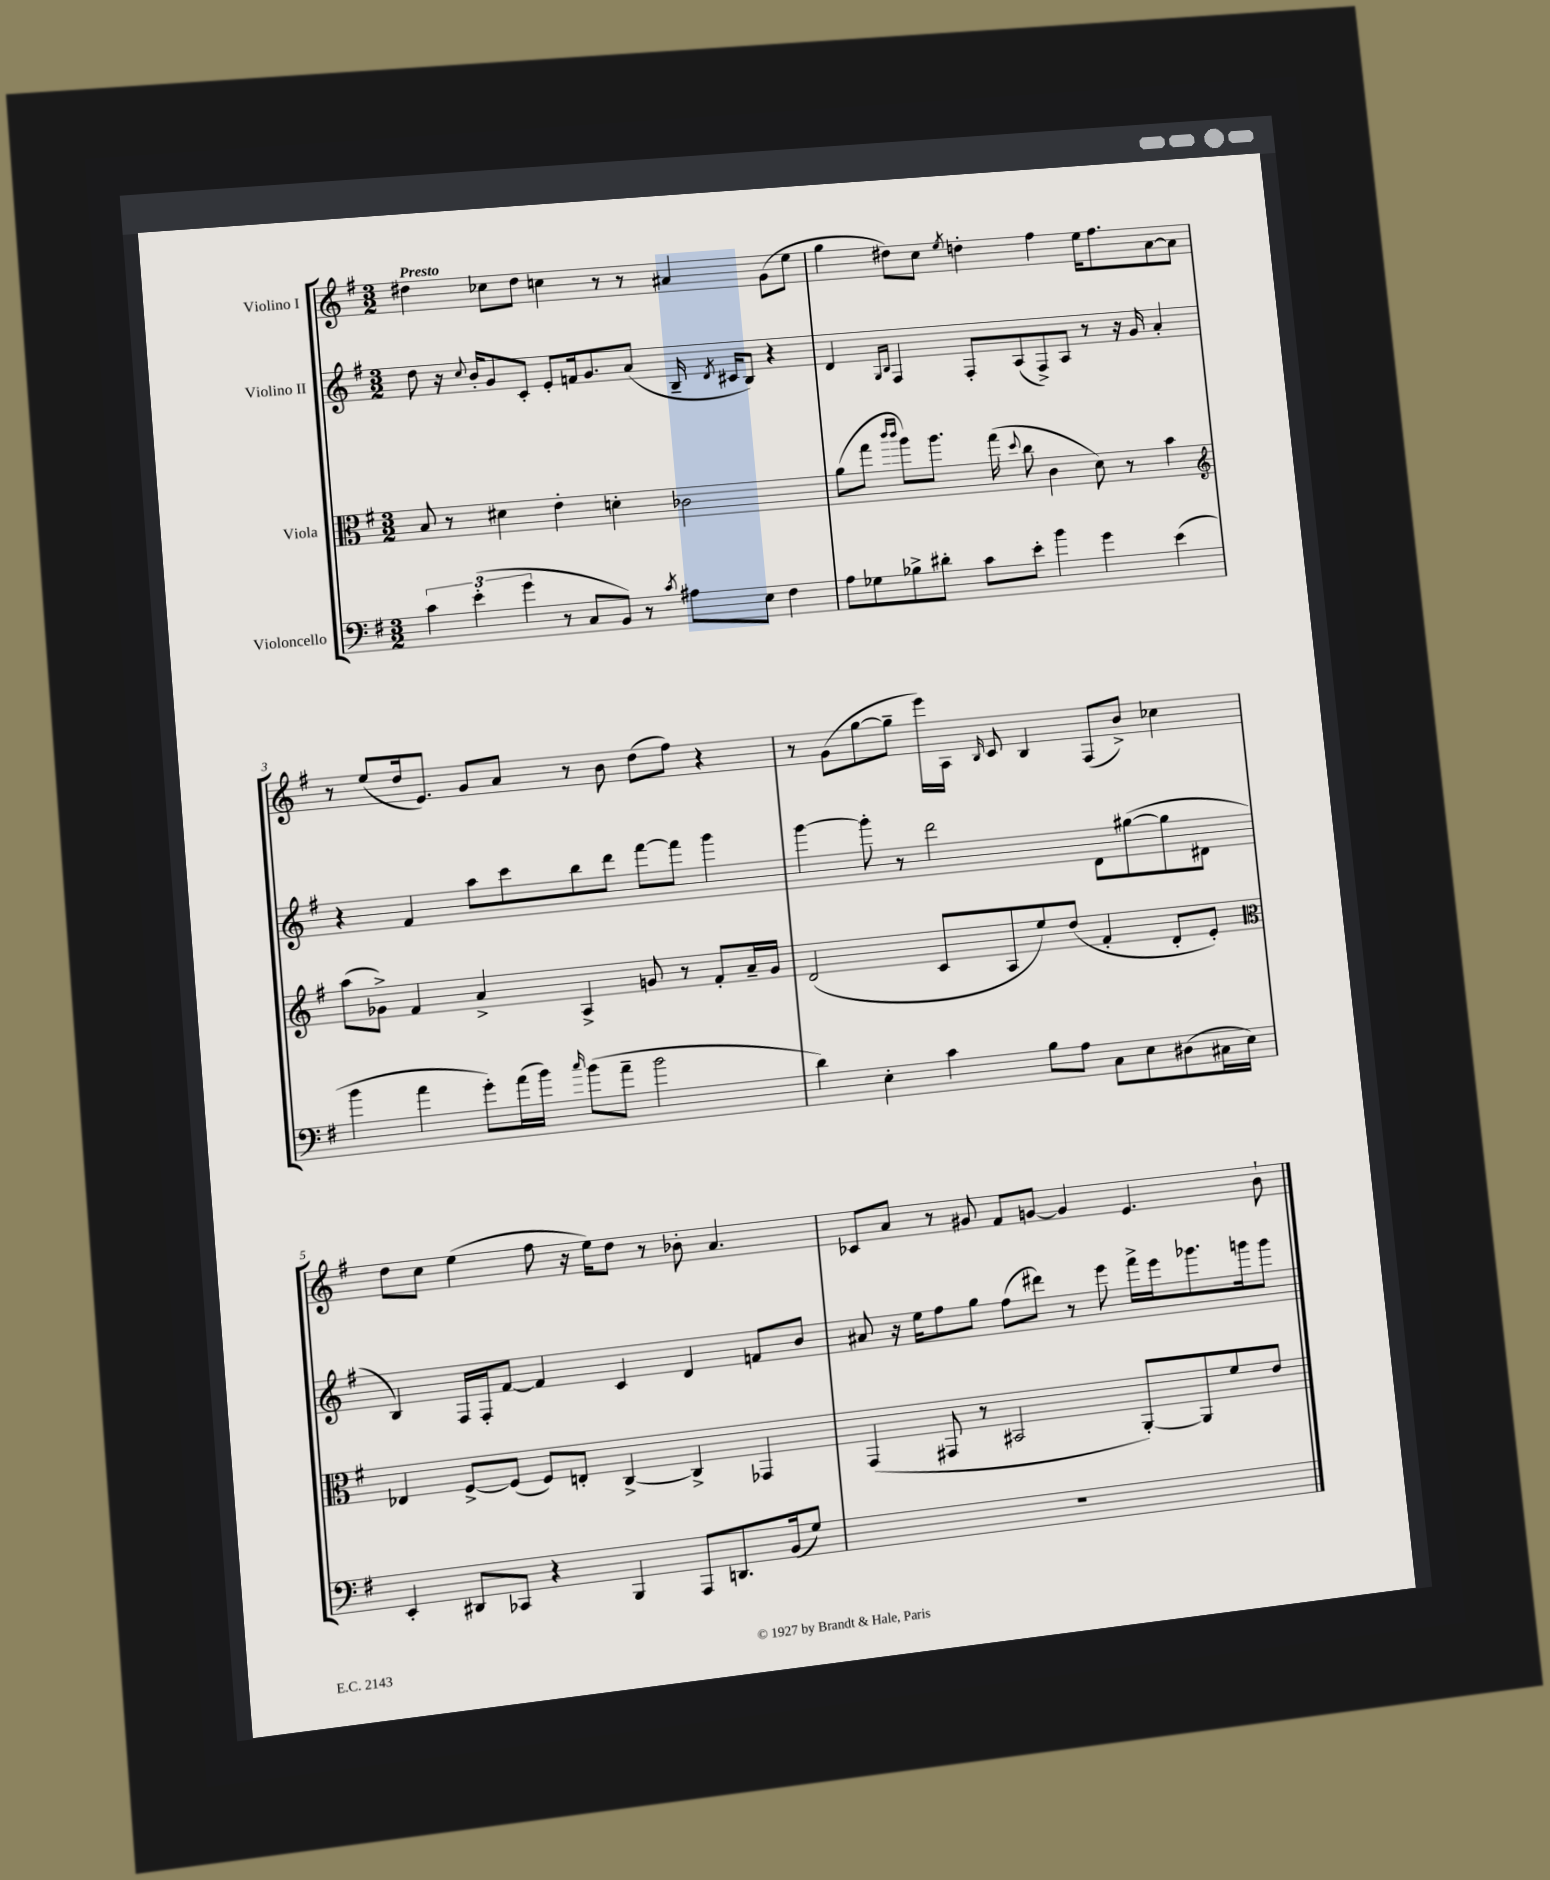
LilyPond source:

<<
\new StaffGroup <<
\new Staff = "s0" \with { instrumentName = "Violino I" } {
    \clef treble \key g \major \numericTimeSignature \time 3/2 \tempo "Presto"
    \autoBeamOff dis''4 ces''8[ dis''8] c''4 r8 r8 ais'4 g'8[( e''8] |
    g''4 dis''8[) c''8] \acciaccatura { e''8 } d''4-. fis''4 e''16[ fis''8. a'8~ a'8] |
    r8 e''8[( d''16 e'8.]) g'8[ a'8] r8 b'8 d''8[( fis''8]) r4 |
    r8 g'8[( g''8~ g''8]-- e'''16[) a16] \grace { b16 } c'8 b4 fis8[( b'8]->) ces''4 |
    d''8[ c''8] e''4( fis''8 r16 e''16[) d''8] r8 bes'8-. a'4. |
    ces'8[ a'8] r8 gis'8 fis'8[ g'8]~ g'4 e'4. b'8-! \bar "|." |
}
\new Staff = "s1" \with { instrumentName = "Violino II" } {
    \clef treble \key g \major \numericTimeSignature \time 3/2
    \autoBeamOff d''8 r16 \appoggiatura { c''8 } b'16[-. g'8 c'8]-. e'8[-. f'16 g'8. a'8]( b16-- \acciaccatura { d'8 } cis'16[ b8]) r4 |
    d'4 \grace { g16[ b16] } fis4 fis8[-. a8( fis8->) a8] r8 r16 g'16 a'4-. |
    r4 fis'4 a''8[ c'''8 b''8 d'''8] fis'''8[~ fis'''8] g'''4 |
    g'''4~ g'''8-. r8 d'''2 d'8[ gis''8~( gis''8 dis'8] |
    b4) fis16[ fis16-. fis'8]~ fis'4 c'4 d'4 f'8[ b'8] |
    ais'8 r16 e''16[ fis''8 g''8] fis''8[( dis'''8]) r8 e'''8 fis'''16[-> e'''16 ges'''8. g'''16 g'''8] \bar "|." |
}
\new Staff = "s2" \with { instrumentName = "Viola" } {
    \clef alto \key g \major \numericTimeSignature \time 3/2
    \autoBeamOff b8 r8 dis'4 e'4-. d'4-. ces'2 |
    a'8[( g''8] \grace { c'''16[ c'''16] } a''8[) a''8.] g''16( \appoggiatura { d''8 } c''8 c'4 d'8) r8 b'4 |
    \clef treble a''8[( ges'8]->) fis'4 a'4-> a4-> g'8 r8 fis'8[-. a'16-- g'16] |
    d'2( c'8[ a8 e''8) d''8]( fis'4-. d'8[-. e'8]-.) |
    \clef alto ees4 fis8[~-> fis8]( fis8[) e8]-. c4~-> c4-> ges,4 |
    g,4( gis,8 r8 bis,2 a,8[~-.) a,8 fis'8 e'8] \bar "|." |
}
\new Staff = "s3" \with { instrumentName = "Violoncello" } {
    \clef bass \key g \major \numericTimeSignature \time 3/2
    \autoBeamOff \tuplet 3/2 { c'4 e'4-.( g'4 } r8 c8[ b,8]) r8 \acciaccatura { c'8 } ais8[ e8] fis4 |
    a8[ ges8 bes8-> dis'8]-. c'8[ e'8]-. b'4 g'4 e'4( |
    b'4 a'4 g'8[-.) a'16( b'16]) \grace { c''16 } b'8[( a'8]-- b'2 |
    d'4) e4-. c'4 b8[ a8] c8[ e8 dis8( cis16 e16]) |
    e,4-. dis,8[ ces,8] r4 b,,4 a,,8[ d,8. b,16( g8]) |
    R1. \bar "|." |
}
>>
>>
